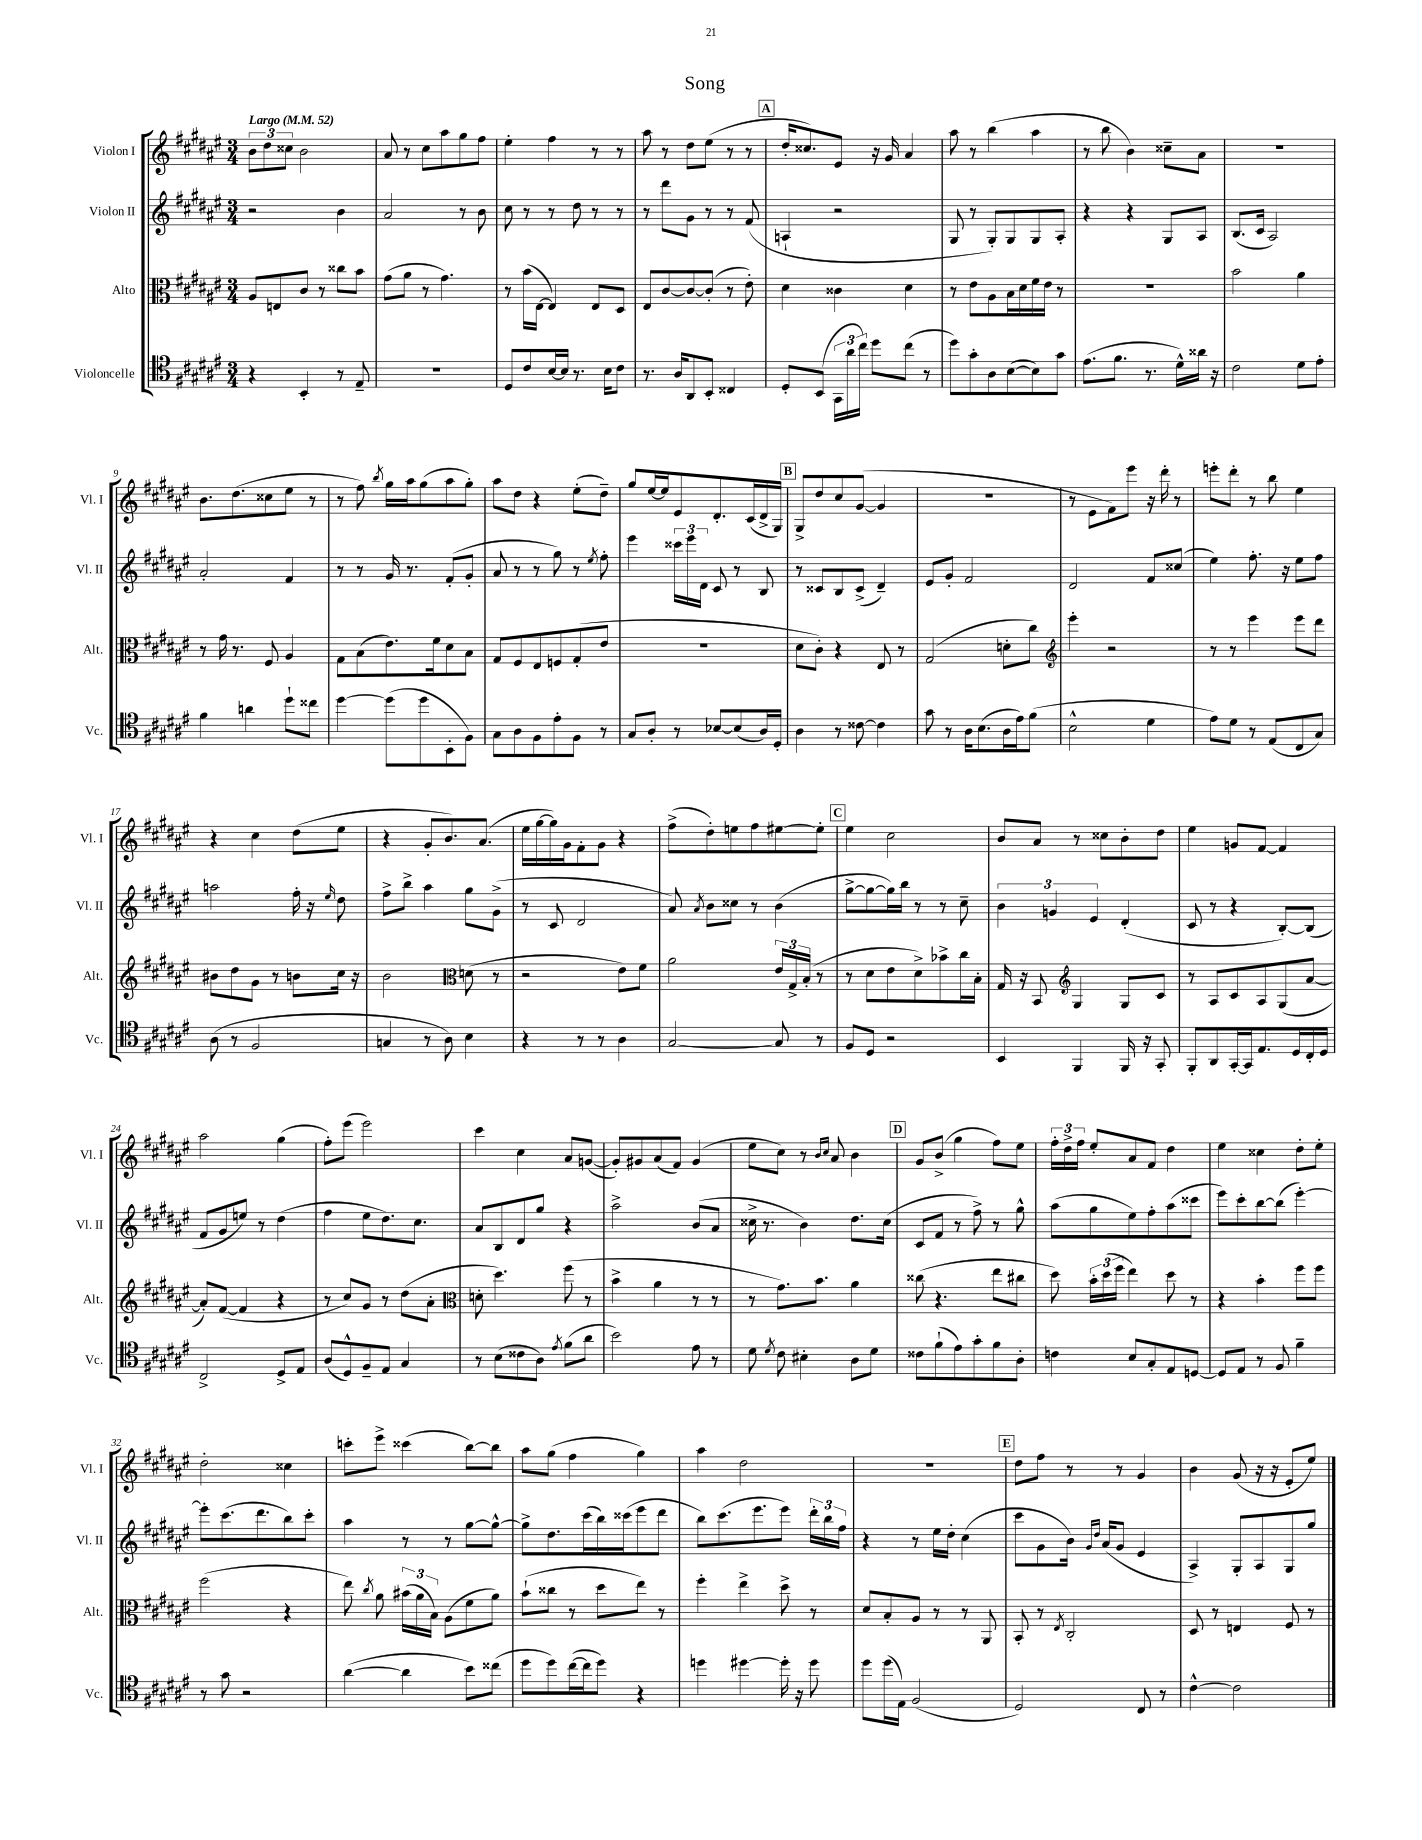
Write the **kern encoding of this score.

**kern	**kern	**kern	**kern
*staff4	*staff3	*staff2	*staff1
*clefC4	*clefC3	*clefG2	*clefG2
*k[f#c#g#d#a#e#]	*k[f#c#g#d#a#e#]	*k[f#c#g#d#a#e#]	*k[f#c#g#d#a#e#]
*M3/4	*M3/4	*M3/4	*M3/4
*MM52	*MM52	*MM52	*MM52
4r	8A#	2r	12b
.	.	.	12dd#
.	8E	.	.
.	.	.	12cc##
4BB'	8c#	.	2b
.	8r	.	.
8r	8cc##	4b	.
8E#~	8b	.	.
=	=	=	=
2.r	(8g#	2a#	8a#
.	8a#	.	8r
.	8r	.	8cc#
.	4.g#)	.	8aa#
.	.	8r	8gg#
.	.	8b	8ff#
=	=	=	=
8D#	8r	8cc#	4ee#'
8c#	(16b	8r	.
.	[16E#	.	.
[16B	4E#])	8r	4ff#
16B]	.	.	.
8.r	.	8dd#	.
.	8E#	8r	8r
16B	.	.	.
8c#	8D#	8r	8r
=	=	=	=
8.r	8E#	8r	8aa#
.	[8c#	8ddd#	8r
16A#	.	.	.
8AA#	8c#_	8g#	8dd#
8BB'	(8c#']	8r	(8ee#
4C##	8r	8r	8r
.	8e#')	(8f#	8r
=	=	=	=
8D#'	4d#	4A`	16dd#'
.	.	.	8.cc##)
(8BB	.	.	.
24GG#	4c##	2r	8e#
24a#	.	.	.
24cc#)	.	.	.
8dd#	.	.	16r
.	.	.	16g#
(8cc#	4d#	.	4a#
8r	.	.	.
=	=	=	=
8dd#)	8r	8G#	8aa#
8g#'	8e#	8r	8r
8A#	8A#	8G#')	(4bb
([8B	16B	8G#	.
.	16d#	.	.
8B])	16f#	8G#	4aa#
.	16e#	.	.
8g#	8r	8A#'	.
=	=	=	=
(8.e#	2.r	4r	8r
.	.	.	8bb
8.f#	.	.	.
.	.	4r	4b)
8.r	.	.	.
.	.	8G#	8cc##~
16d#^^)	.	.	.
16a##	.	8A#	8a#
16r	.	.	.
=	=	=	=
2c#	2b	(8.B	2.r
.	.	16c#	.
.	.	2A#)	.
8d#	4a#	.	.
8e#'	.	.	.
=	=	=	=
4f#	8r	2a#'	8.b
.	16g#	.	.
.	8.r	.	(8.dd#
4a	.	.	.
.	8F#	.	8cc##
8dd#`	4A#	4f#	8ee#
8cc##	.	.	8r
=	=	=	=
[4dd#	8G#	8r	8r
.	(8B	8r	8ff#)
.	.	.	8qbb
(8dd#]	8.e#)	16g#	16gg#
.	.	8.r	16aa#
8dd#	.	.	(8gg#
.	16f#	.	.
8BB'	8d#	(8f#'	8aa#
8F#)	8B	8g#'	8gg#')
=	=	=	=
8G#	8G#	8a#	8aa#
8A#	8F#	8r	8dd#
8F#	8E#	8r	4r
8e#'	8F	8gg#)	.
8F#	(8G#'	8r	(8ee#'
.	.	8qee#	.
8r	8e#	8ff#'	8dd#~)
=	=	=	=
8G#	2.r	4eee#	8gg#
8A#'	.	.	[16ee#
.	.	.	16ee#]
8r	.	24ccc##	8e#
.	.	24eee#	.
.	.	24d#	.
[8B-	.	8c#	8.d#'
(8B-]	.	8r	.
.	.	.	(16c#
16A#)	.	8B	16d#^
16D#'	.	.	16G#)
=	=	=	=
4A#	8d#	8r	8G#^
.	8c#')	8c##	8dd#
8r	4r	8B	8cc#
[8c##	.	(8c##^	([8g#
4c##]	8E#	4d#~)	4g#]
.	8r	.	.
=	=	=	=
8g#	(2G#	8e#	2.r
8r	.	8g#'	.
16A#	.	2f#	.
(8.B	.	.	.
16A#	8d'	.	.
16e#)	.	.	.
(8f#	8cc#)	.	.
=	=	=	=
*	*clefG2	*	*
2B^^	4eee#'	2d#	8r
.	.	.	8e#
.	2r	.	8f#)
.	.	.	8eee#
4d#	.	8f#	16r
.	.	.	16ddd#'
.	.	(8cc##	8r
=	=	=	=
8e#)	8r	4ee#)	8eee'
8d#	8r	.	8ddd#'
8r	4eee#	8.ff#'	8r
(8E#	.	.	8bb
.	.	16r	.
8C#	8eee#	8ee#	4ee#
8G#)	8ddd#	8ff#	.
=	=	=	=
(8A#	8b#	2aa	4r
8r	8dd#	.	.
2F#	8g#	.	4cc#
.	8r	.	.
.	8b	16ff#'	(8dd#
.	.	16r	.
.	.	16qqee#	.
.	16cc#	8dd#	8ee#
.	16r	.	.
=	=	=	=
4G	2b	8ff#^	4r
.	.	8bb^	.
8r	.	4aa#	8g#'
8A#)	.	.	8.b)
*	*clefC3	*	*
4B	(8d	8gg#	.
.	.	.	(8.a#
.	8r	(8g#^	.
=	=	=	=
4r	2r	8r	16ee#
.	.	.	[16gg#
.	.	8c#	16gg#])
.	.	.	16g#
8r	.	2d#	8f#'
8r	.	.	8g#
4A#	8e#)	.	4r
.	8f#	.	.
=	=	=	=
[2G#	2a#	8a#)	(8ff#^
.	.	8qa#	.
.	.	8b	8dd#')
.	.	8cc##	8ee
.	.	8r	8ff#
8G#]	24e#	(4b	[8ee#
.	24G#^	.	.
.	(24B'	.	.
8r	8r	.	8ee#']
=	=	=	=
8F#	8r	[8gg#^	4ee#
8D#	8d#	8gg#_	.
2r	8e#	16gg#])	2cc#
.	.	16bb	.
.	8d#^)	8r	.
.	8b-^	8r	.
.	16cc#	8cc#~	.
.	16B'	.	.
=	=	=	=
4BB	16G#	6b	8b
.	16r	.	.
.	8BB	.	8a#
.	.	6g	.
*	*clefG2	*	*
4FF#	4G#	.	8r
.	.	6e#	.
.	.	.	8cc##
16FF#	8G#	(4d#'	8b'
16r	.	.	.
8GG#'	8c#	.	8dd#
=	=	=	=
8FF#'	8r	8c#	4ee#
8AA#	8A#	8r	.
[16GG#'	8c#	4r	8g
16GG#]	.	.	.
8.E#	8A#	.	[8f#
.	(8G#	[8B')	4f#]
16D#	.	.	.
16C#'	[8a#	(8B]	.
16D#	.	.	.
=	=	=	=
2C#^	8a#'])	8f#	2aa#
.	([8f#	8g#	.
.	4f#]	8ee)	.
.	.	8r	.
8D#^	4r	(4dd#	(4gg#
8E#	.	.	.
=	=	=	=
(8A#	8r	4ff#	8ff#')
8D#^^)	8cc#)	.	(8eee#
8F#~	8g#	8ee#	2eee#)
8E#	8r	8.dd#)	.
4G#	(8dd#	.	.
.	.	8.cc#	.
.	8a#'	.	.
=	=	=	=
*	*clefC3	*	*
8r	8d'	8a#	4ccc#
(8B	4.dd#)	8B	.
8c##	.	8d#	4cc#
8A#)	.	8gg#	.
8qe#	.	.	.
(8f#	(8ff#	4r	8a#
8a#	8r	.	([8g
=	=	=	=
2b)	4b^	2aa#^	8g'])
.	.	.	8g#
.	4a#	.	(8a#
.	.	.	8f#)
8e#	8r	(8b	(4g#
8r	8r	8a#	.
=	=	=	=
8d#	8r	16cc##^	8ee#
.	.	8.r	.
8qd#	.	.	.
8c#	8.g#)	.	8cc#)
4B#'	.	4b)	8r
.	8.b	.	.
.	.	.	16qqb
.	.	.	16qqcc#
.	.	.	8a#
8A#	4a#	8.dd#	4b
8d#	.	.	.
.	.	(16cc##	.
=	=	=	=
8c##	(8cc##	8c#	8g#
(8f#`	4.r	8f#	(8b^
8e#)	.	8r	4gg#
8g#'	.	8ff#^)	.
8f#	8ee#	8r	8ff#)
8A#'	8cc#	8gg#^^	8ee#
=	=	=	=
4c	8dd#)	(8aa#	24ff#'
.	.	.	24dd#^
.	.	.	24ff#
.	24b'	8gg#	8ee#'
.	(24dd#	.	.
.	24ff#	.	.
8B	4ee#)	8ee#)	8a#
8G#'	.	8ff#'	8f#
8E#	8dd#	(8aa#	4dd#
[8D	8r	8ccc##	.
=	=	=	=
8D]	4r	8eee#)	4ee#
8E#	.	8ccc#'	.
8r	4b'	[8bb	4cc##
8F#	.	(8bb]	.
4f#~	8ff#	[4eee#')	8dd#'
.	8ff#	.	8ee#'
=	=	=	=
8r	(2ff#	8eee#']	2dd#'
8g#	.	(8.ccc#	.
2r	.	.	.
.	.	8.ddd#	.
.	4r	8bb)	4cc##
.	.	8ccc#'	.
=	=	=	=
([4a#	8ee#)	4aa#	8ccc'
.	8qcc#	.	.
.	8a#	.	8eee#^
4a#]	(24b#	8r	(4ccc##
.	24a#	.	.
.	24B)	.	.
.	(8A#	8r	.
8b)	8f#	[8gg#	[8bb)
(8cc##	8a#)	8gg#^^_	8bb]
=	=	=	=
8dd#	(8b`	8gg#^]	8aa#
8dd#)	8cc##	8.dd#	(8gg#
([16cc#	8r	.	4ff#
16cc#]	.	(16ccc#	.
8dd#)	8dd#	16bb)	.
.	.	(16ccc##	.
4r	8ee#)	8eee#	4gg#)
.	8r	8ddd#	.
=	=	=	=
4dd	4ff#'	8bb)	4aa#
.	.	(8.ccc#	.
[4dd#	4ee#^	.	2dd#
.	.	8.eee#	.
16dd#']	8dd#^	8eee#)	.
16r	.	.	.
8dd#	8r	24ddd#'	.
.	.	24bb	.
.	.	24ff#	.
=	=	=	=
8dd#	8d#	4r	2.r
(16dd#	8B'	.	.
16E#)	.	.	.
(2F#	8A#	8r	.
.	8r	16ee#	.
.	.	16dd#'	.
.	8r	(4cc#	.
.	8AA#	.	.
=	=	=	=
2D#)	8BB'	8ccc#	8dd#
.	8r	8g#	8ff#
.	8qE#	.	.
.	2C#'	16b)	8r
.	.	16qqg#	.
.	.	16qqdd#	.
.	.	(16a#	.
.	.	8g#	8r
8C#	.	4e#	4g#
8r	.	.	.
=	=	=	=
[4c#^^	8D#	4A#^)	4b
.	8r	.	.
2c#]	4E	8G#'	(8g#
.	.	8A#	16r
.	.	.	16r
.	8F#	8G#	8e#'
.	8r	8gg#	8ee#)
==	==	==	==
*-	*-	*-	*-
